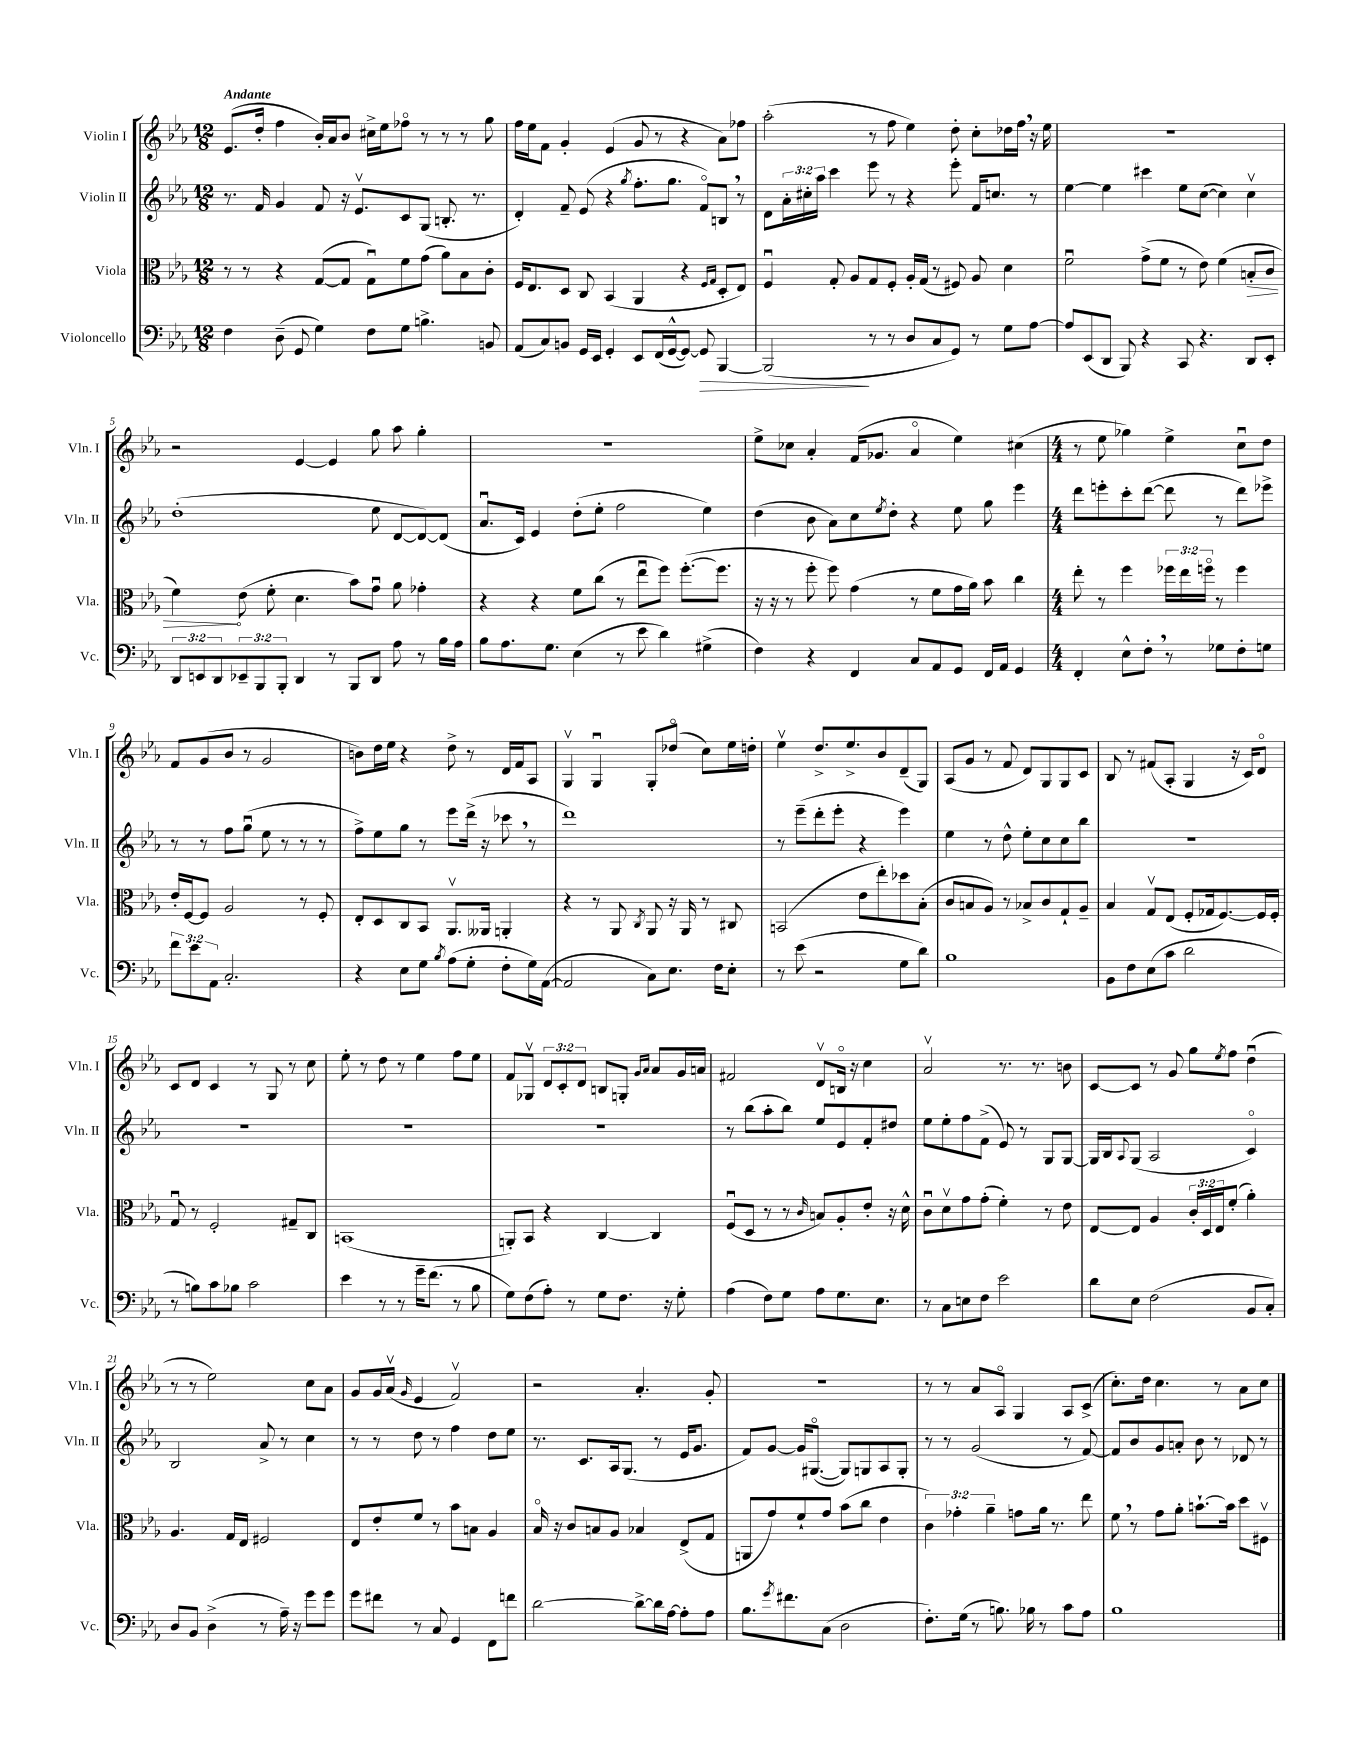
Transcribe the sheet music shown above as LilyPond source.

<<
\new StaffGroup <<
\new Staff = "s0" \with { instrumentName = "Violin I" shortInstrumentName = "Vln. I" } {
    \clef treble \key ees \major \numericTimeSignature \time 12/8 \override Staff.TupletNumber.text = #tuplet-number::calc-fraction-text \tempo "Andante"
    ees'8.( d''16-. f''4 bes'16-.) aes'16 bes'8 cis''16-> ees''16 fes''8\flageolet r8 r8 r8 g''8 |
    f''16 ees''16 f'8 g'4-. ees'4( g'8 r8 r4 aes'8) fes''8 |
    aes''2-.( r8 f''8 ees''4) d''8-. c''8-. des''16 f''16 \breathe r16 ees''16 |
    R1. |
    r2 ees'4~ ees'4 g''8 aes''8 g''4-. |
    R1. |
    ees''8-> ces''8 aes'4-. f'16( ges'8. aes'4\flageolet ees''4) cis''4( |
    \numericTimeSignature \time 4/4 r8 ees''8 ges''4) ees''4-> c''8\downbow d''8 |
    f'8 g'8( bes'8 r8 g'2 |
    b'8) d''16 ees''16 r4 d''8-> r8 d'16 f'16 aes8 |
    g4\upbow g4\downbow g8-. des''8\flageolet( c''8) ees''16 d''16-. |
    ees''4\upbow d''8.-> ees''8.-> bes'8 d'8--( g8) |
    aes8( g'8 r8 f'8 d'8) g8 g8 c'8 |
    bes8 r8 fis'8( aes8-. g4 r16 c'16) d'8\flageolet |
    c'8 d'8 c'4 r8 g8 r8 c''8 |
    ees''8-. r8 d''8 r8 ees''4 f''8 ees''8 |
    f'8 ges8\upbow \tuplet 3/2 { d'8 c'8-. d'8 } b8 g8-. \grace { g'16 aes'16 } aes'8 g'16 a'16 |
    fis'2 d'8\upbow b16\flageolet r16 c''4 |
    aes'2\upbow r8. r8. b'8 |
    c'8~ c'8 r8 g'8 g''8 \acciaccatura { ees''8 } f''8 d''4\downbow( |
    r8 r8 ees''2) c''8 aes'8 |
    g'8 g'16 aes'16\upbow( \grace { g'16 } ees'4 f'2\upbow) |
    r2 aes'4.-. g'8-. |
    r1 |
    r8 r8 aes'8 aes8\flageolet g4 aes8 c'8->( |
    c''8.-.) d''16 c''4. r8 aes'8 c''8 \bar "|." |
}
\new Staff = "s1" \with { instrumentName = "Violin II" shortInstrumentName = "Vln. II" } {
    \clef treble \key ees \major \numericTimeSignature \time 12/8 \override Staff.TupletNumber.text = #tuplet-number::calc-fraction-text
    r8. f'16 g'4 f'8 r16 ees'8.\upbow c'8 g8( b8.-. r8. |
    d'4-.) f'8-- ees'8( r4 \acciaccatura { g''8 } f''8.-. g''8. f'8\flageolet) b8 \breathe r8 |
    d'8 \tuplet 3/2 { aes'16-. cis''16-. aes''16 } c'''4 ees'''8 r8 r4 ees'''8-. f'16 c''8. r8 |
    ees''4~ ees''4 cis'''4 ees''8 c''8~( c''4) c''4\upbow |
    d''1-.( ees''8 d'8~ d'8~) d'8( |
    aes'8.\downbow c'16) ees'4 d''8-.( ees''8-. f''2 ees''4) |
    d''4( bes'8 aes'8) c''8 \acciaccatura { ees''8 } d''8-. r4 ees''8 g''8 ees'''4 |
    \numericTimeSignature \time 4/4 d'''8 e'''8-. c'''8-. d'''8~( d'''8 r8 d'''8) ees'''8-> |
    r8 r8 f''8 g''8\downbow( ees''8 r8 r8 r8 |
    f''8->) ees''8 g''8 r8 ees'''8 d'''16->( r16 ces'''8 \breathe r8 |
    d'''1) |
    r8 ees'''8--( d'''8-. ees'''8-. r4 ees'''4) |
    ees''4 r8 d''8-^ ees''8-. c''8 c''8 bes''8 |
    R1 |
    R1 |
    R1 |
    R1 |
    r8 bes''8( aes''8-. bes''8) ees''8 ees'8 f'8-. dis''8 |
    ees''8 ees''8-. f''8 f'8->( ees'8) r8 g8 g8~ |
    g16 bes16 \appoggiatura { aes8 } g8( aes2 c'4\flageolet) |
    bes2 aes'8-> r8 c''4 |
    r8 r8 d''8 r8 f''4 d''8 ees''8 |
    r8. c'8. aes16 g8.( r8 ees'16 g'8. |
    f'8) g'8~ g'16 gis8.~\flageolet( gis8) g8 aes8 g8-. |
    r8 r8 g'2( r8 f'8~) |
    f'8 bes'8 g'8 a'8-. bes'8 r8 des'8 r8 \bar "|." |
}
\new Staff = "s2" \with { instrumentName = "Viola" shortInstrumentName = "Vla." } {
    \clef alto \key ees \major \numericTimeSignature \time 12/8 \override Staff.TupletNumber.text = #tuplet-number::calc-fraction-text
    r8 r8 r4 g8~( g8 g8\downbow) f'8 g'8( aes'8) bes8 c'8-. |
    f16 ees8. d8 c8 bes,4( aes,4 r4 \grace { f16 g16 } d8-. ees8) |
    f4\downbow g8-. aes8 g8 f8-. aes16-. g16( r8 fis8) aes8 d'4 |
    f'2\downbow g'8->( f'8 r8 ees'8) f'4( \once \override Hairpin.circled-tip = ##t b8-.\> c'8 |
    f'4\!) ees'8( f'8-. d'4. bes'8) g'8\downbow aes'8 ges'4-. |
    r4 r4 f'8 c''8( r8 ees''8\downbow f''8) f''8.~-.( f''8. |
    r16 r16 r8 f''8-. f''8) g'4( r8 f'8 g'16 aes'16) bes'8 c''4 |
    \numericTimeSignature \time 4/4 ees''8-. r8 f''4 \tuplet 3/2 { fes''16 ees''16 f''16\flageolet } r8 f''4 |
    ees'16-. f16~ f8 aes2 r8 f8-. |
    ees8-. d8 c8 bes,8 aes,8.\upbow aeses,16 a,4-. |
    r4 r8 aes,8 \acciaccatura { c8 } aes,8 r16 aes,16 r8 cis8 |
    b,2( ees'8 ees''8-.) des''8 bes8-.( |
    c'8 b8 aes8) r8 bes8-> c'8 g8-! aes8-- |
    bes4 g8\upbow ees8( f8-. ges16 f8.~) f16 f16-. |
    g8\downbow r8 f2-. gis8-- c8 |
    b,1( |
    a,8-.) bes,8 r4 c4~ c4 |
    f8\downbow( d8 r8 r8 \grace { c'16 } b8) aes8-. ees'8-. r16 d'16-^ |
    c'8\downbow d'8\upbow g'8 g'8-.( f'4-.) r8 ees'8 |
    ees8~ ees8 aes4 \tuplet 3/2 { c'16-. d16 ees16 } f'8-.( aes'4-.) |
    aes4. g16 ees16 fis2 |
    ees8 ees'8-. f'8 r8 bes'8 b8 aes4 |
    bes16\flageolet r16 c'8 b8 aes8 bes4 ees8->( g8 |
    a,8 g'8) f'8-! g'8 bes'8( c''8 ees'4 |
    \tuplet 3/2 { c'4) ges'4-. aes'4-- } g'8 aes'16 r8. ees''8 |
    f'8 \breathe r8 g'8 aes'8-. b'8.~-! b'16 d''8 fis8\upbow \bar "|." |
}
\new Staff = "s3" \with { instrumentName = "Violoncello" shortInstrumentName = "Vc." } {
    \clef bass \key ees \major \numericTimeSignature \time 12/8 \override Staff.TupletNumber.text = #tuplet-number::calc-fraction-text
    f4 d8--( g,8 g4) f8 g8 b4.-> b,8 |
    aes,8( c8) b,8 g,16 ees,16 g,4-. ees,8 f,16( g,16~-^ g,8~) g,8\> bes,,4~ |
    bes,,2\!( r8 r8 d8 c8 g,8) r8 g8 aes8~ |
    aes8 ees,8( d,8 bes,,8) r4 c,8 r4. d,8 ees,8-. |
    \tuplet 3/2 { d,8 e,8 d,8 } \tuplet 3/2 { ees,8-- bes,,8 bes,,8-. } d,4 r8 bes,,8 d,8 aes8 r8 bes16 aes16 |
    bes8 aes8. g8. ees4( r8 ees'8 d'4) gis4->( |
    f4) r4 f,4 c8 aes,8 g,8 f,16 aes,16 g,4 |
    \numericTimeSignature \time 4/4 f,4-. ees8-^ f8-. \breathe r8 ges8 f8-. g8 |
    \tuplet 3/2 { f'8 ees'8 aes,8 } c2.-. |
    r4 ees8 g8 \acciaccatura { bes8 } aes8( g8-. f8-. g16) aes,16~( |
    aes,2 c8) ees8. f16 ees8-. |
    r8 ees'8( r2 g8 d'8) |
    bes1 |
    bes,8 f8 ees8( c'8 d'2 |
    r8 b8) c'8 bes8 c'2 |
    ees'4 r8 r8 g'16-- f'8.( r8 bes8 |
    g8) f8( aes8-.) r8 g8 f8. r16 g8-. |
    aes4( f8) g8 aes8 g8. ees8. |
    r8 c8 e8 f8 ees'2 |
    d'8 ees8 f2( bes,8 c8-.) |
    d8 bes,8 d4->( r8 aes16--) r16 g'8 g'8 |
    g'8 fis'8 r8 c8 g,4 f,8 f'8 |
    d'2~ d'8~-> d'16 aes16~ aes8-. aes8 |
    bes8. \acciaccatura { g'8 } fis'8. c8( d2 |
    f8.-.) g16( r8 b8.) bes16 r8 c'8 aes8 |
    bes1 \bar "|." |
}
>>
>>
